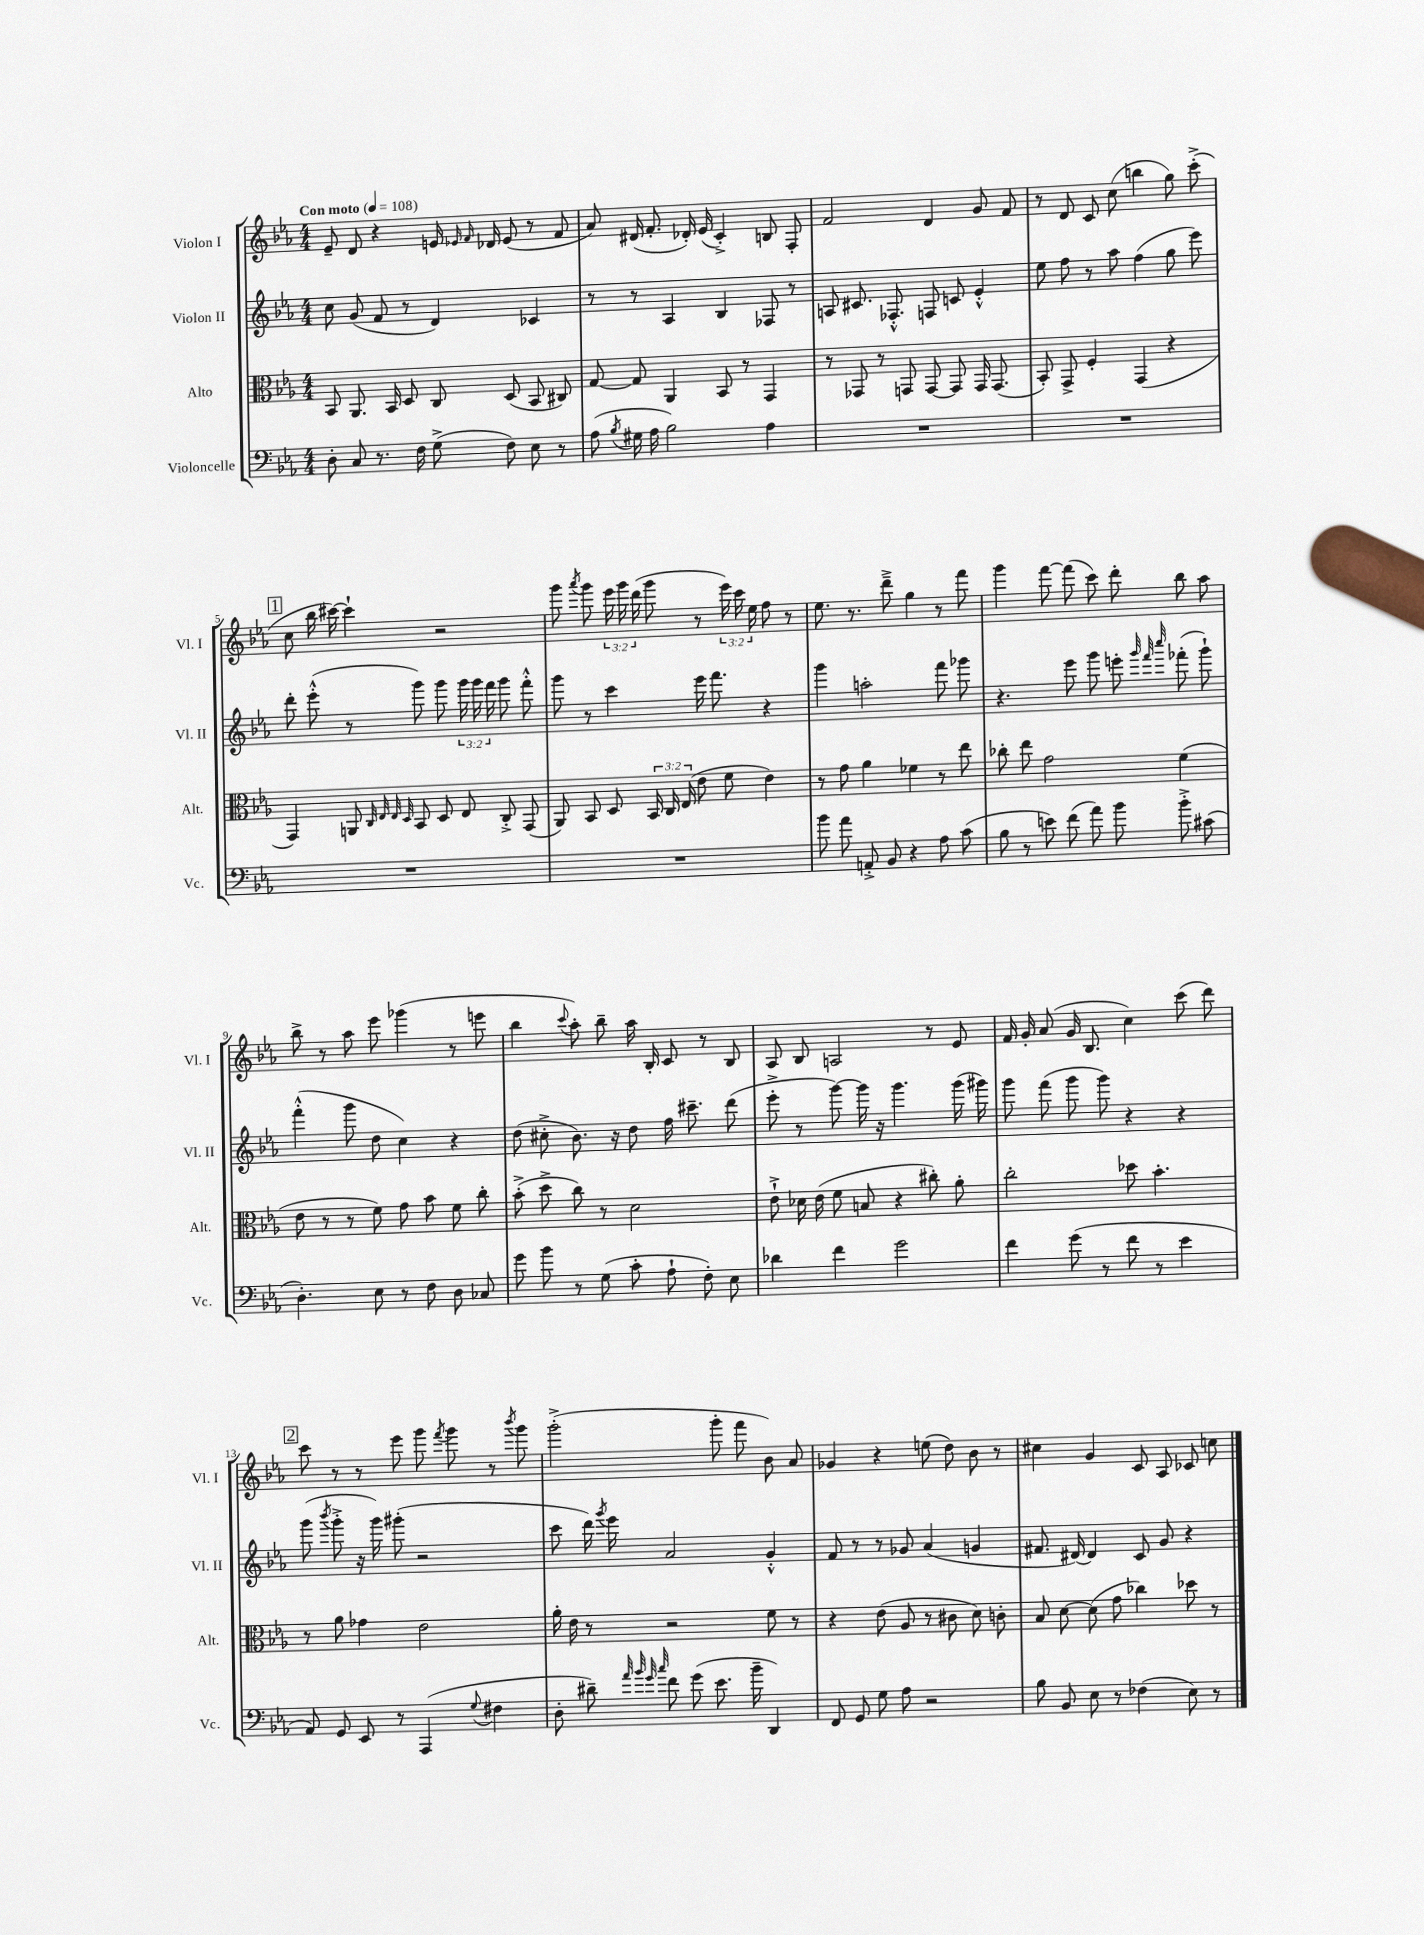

**kern	**kern	**kern	**kern
*part4	*part3	*part2	*part1
*staff4	*staff3	*staff2	*staff1
*I"Violoncelle	*I"Alto	*I"Violon II	*I"Violon I
*I'Vc.	*I'Alt.	*I'Vl. II	*I'Vl. I
*clefF4	*clefC3	*clefG2	*clefG2
*k[b-e-a-]	*k[b-e-a-]	*k[b-e-a-]	*k[b-e-a-]
*M4/4	*M4/4	*M4/4	*M4/4
*MM108	*MM108	*MM108	*MM108
=1	=1	=1	=1
!	!	!	!LO:TX:a:B:t=Con moto
8D'\	8BB-/	8cc\	8e-~/
8C/	8.AA-/	(8g/	8d/
8.r	.	8f/	4r
.	16BB-/	.	.
.	8D/	8r	.
16F\	.	.	.
(8G^\	8C/	4d/)	16en/
.	.	.	16qqe-X/
.	.	.	16qqf/
.	.	.	16d-X/
8F\)	(8D/	.	(8e-/
8E-\	8BB-/	4c-X/	8r
8r	8C#X/)	.	8f/
=2	=2	=2	=2
(8A-\	[8G/	8r	8a-/)
8qB-/	.	.	.
16G#X\	8G/]	8r	(16d#X/
16A-\	.	.	8.f'/
2B-\)	4AA-/	4A-/	.
.	.	.	16d-X'/)
.	.	.	(16e-/
.	8BB-/	4B-/	4c'^/)
.	8r	.	.
4A-\	4GG/	8F-X/	8Bn/
.	.	8r	8F'/
=3	=3	=3	=3
1r	8r	8An/	2f/
.	8GG-X/	8.c#X/	.
.	8r	.	.
.	.	8.F-X'^^/	.
.	8GGn/	.	.
.	[8GG/	8Fn/	4d/
.	8GG/]	8cn/	.
.	16GG/	4e-'^^/	8g/
.	(8.GG/	.	.
.	.	.	8f/
=4	=4	=4	=4
1r	8BB-'/)	8ee-\	8r
.	8GG^/	8ff\	8d/
.	4F'/	8r	8c/
.	.	8aa-\	(8cc\
.	(4GG/	(4ff\	4bbn\
.	4r	8gg\	8gg\)
.	.	8eee-\)	(8ccc'^\
!!LO:LB:g=z
!!LO:REH:place=s1:t=1
=5	=5	=5	=5
1r	4GG/)	8ddd'\	8cc\
.	.	(8eee-'^^\	16bb-\
.	.	.	[16ccc#X\)
.	8AAn/	8r	4ccc#`\]
.	32qqC/	.	.
.	32qqE-/	.	.
.	32qqE-/	.	.
.	32qqD/	.	.
.	8BB-/	8ggg\)	.
.	8D/	8ggg\	2r
.	8E-/	24ggg\	.
.	.	24ggg\	.
.	.	24fff\	.
.	8C'^/	8ggg\	.
.	(8GG/	8fff'^^\	.
=6	=6	=6	=6
1r	8AA-/)	8ggg\	8ggg\
.	.	.	8qaaa-/
.	8BB-/	8r	8ggg\
.	8D/	4ccc\	24eee-\
.	.	.	24ggg\
.	.	.	(24ddd\
.	24BB-/	.	8ggg\
.	24C/	.	.
.	(24E-/	.	.
.	8e-\	16eee-\	8r
.	.	8.fff\	.
.	8f\	.	24eee-\)
.	.	.	24ccc\
.	.	.	24ee-\
.	4e-\)	4r	8ff\
.	.	.	8r
=7	=7	=7	=7
8b-\	8r	4ggg\	8.ee-\
8a-\	8g\	.	.
.	.	.	8.r
8AAn'^/	4a-\	2aan'\	.
8BB-/	.	.	8ddd~^\
4r	4f-X\	.	4gg\
8A-\	8r	8fff\	8r
(8c\	8ee-\	8ggg-X\	8fff\
=8	=8	=8	=8
8B-\	8cc-X'\	4.r	4ggg\
8r	8ee-\	.	.
8en\)	2g\	.	[8fff\
(8f\	.	8eee-\	(8fff\]
8a-\)	.	8ggg\	8ccc\)
8b-\	.	8eeen'\	8ddd'\
.	.	32qqggg/	.
.	.	32qqfff/	.
.	.	32qqcccc/	.
8b-'^\	(4f\	(8fff-X'\	8bb-\
(8c#X\	.	8ggg`\)	8aa-\
!!LO:LB:g=z
=9	=9	=9	=9
4.D'\)	8e-\	(4fff'^^\	8bb-^\
.	8r	.	8r
.	8r	8ggg\	8aa-\
8E-\	8f\)	8dd\	8eee-\
8r	8g\	4cc\)	(4ggg-X\
8F\	8b-\	.	.
8D\	8f\	4r	8r
8C-X/	8cc'\	.	8eeen\
=10	=10	=10	=10
8g\	(8b-'^\	(8dd\	4bb-\
8b-\	8dd^\	8cc#X'^\	.
.	.	.	8qqccc/
8r	8cc\)	8.b-\)	8aa-'\)
(8G\	8r	.	8bb-~\
.	.	16r	.
8c'\	2d\	8dd\	16aa-\
.	.	.	16B-'/
8A-`\	.	16ff\	8c/
.	.	8.ccc#X~\	.
8F'\)	.	.	8r
8E-\	.	(8ddd\	8B-/
=11	=11	=11	=11
4d-X\	8e-`^\	8eee-'^\	8A-/
.	16d-X\	8r	8B-/
.	(16e-\	.	.
4f\	8f\	[8ggg\)	2An/
.	8Bn/	16ggg\]	.
.	.	16r	.
2g\	4r	4.ggg\	.
.	8cc#X'\)	.	8r
.	8a-'\	(16ggg\	8e-/
.	.	16ggg#X\)	.
=12	=12	=12	=12
4f\	2cc'\	8ggg\	16f/
.	.	.	16g'/
.	.	(8fff\	(8a-/
(8g\	.	8ggg\	16g/
.	.	.	8.B-/
8r	.	8ggg\)	.
8f\	8dd-X\	4r	4cc\)
8r	4.b-'\	.	.
4e-\	.	4r	(8ccc\
.	.	.	8ddd\)
!!LO:LB:g=z
!!LO:REH:place=s1:t=2
=13	=13	=13	=13
8AA-/)	8r	(8ggg\	8ccc\
.	.	8qbbb-/	.
8GG/	8a-\	8ggg'^\	8r
8EE-/	4g-X\	16r	8r
.	.	16ggg\)	.
8r	.	(8ggg#X'\	8eee-\
(4AAA-/	2e-\	2r	8ggg\
.	.	.	8qfff/
.	.	.	8ggg\
8qqG/	.	.	.
4F#X\	.	.	8r
.	.	.	8qbbb-/
.	.	.	8ggg\
=14	=14	=14	=14
8D'\	16a-'\	8ccc\	(2ggg'^\
.	16e-\	.	.
8d#X~\)	8r	16ddd\)	.
.	.	8qggg/	.
.	.	16eee-\	.
32qqa-/	.	.	.
32qqb-/	.	.	.
32qqg/	.	.	.
32qqcc/	.	.	.
8f\	2r	2a-/	.
(8g\	.	.	.
8.e-\	.	.	8ggg'\
.	.	.	8fff\
16b-~\	.	.	.
4DD/)	8f\	4g'^^/	8b-\)
.	8r	.	8a-/
=15	=15	=15	=15
8FF/	4r	8f/	4g-X/
8GG/	.	8r	.
8G\	(8e-\	8r	4r
8A-\	8A-/	8g-X/	.
2r	8r	(4a-/	(8een\
.	8c#X\	.	8dd\)
.	8d\)	4gn/	8b-\
.	8cn'\	.	8r
=16	=16	=16	=16
8B-\	8B-/	8.f#X/	4cc#X\
8BB-/	[8d\	.	.
.	.	[16d#X/)	.
8E-\	(8d\]	4d#/]	4g/
8r	8g\	.	.
(4F-X\	4cc-X\)	8c/	8c/
.	.	8g/	8A-/
8E-\)	8dd-X\	4r	8c-X/
8r	8r	.	8ccn\
==	==	==	==
*-	*-	*-	*-
